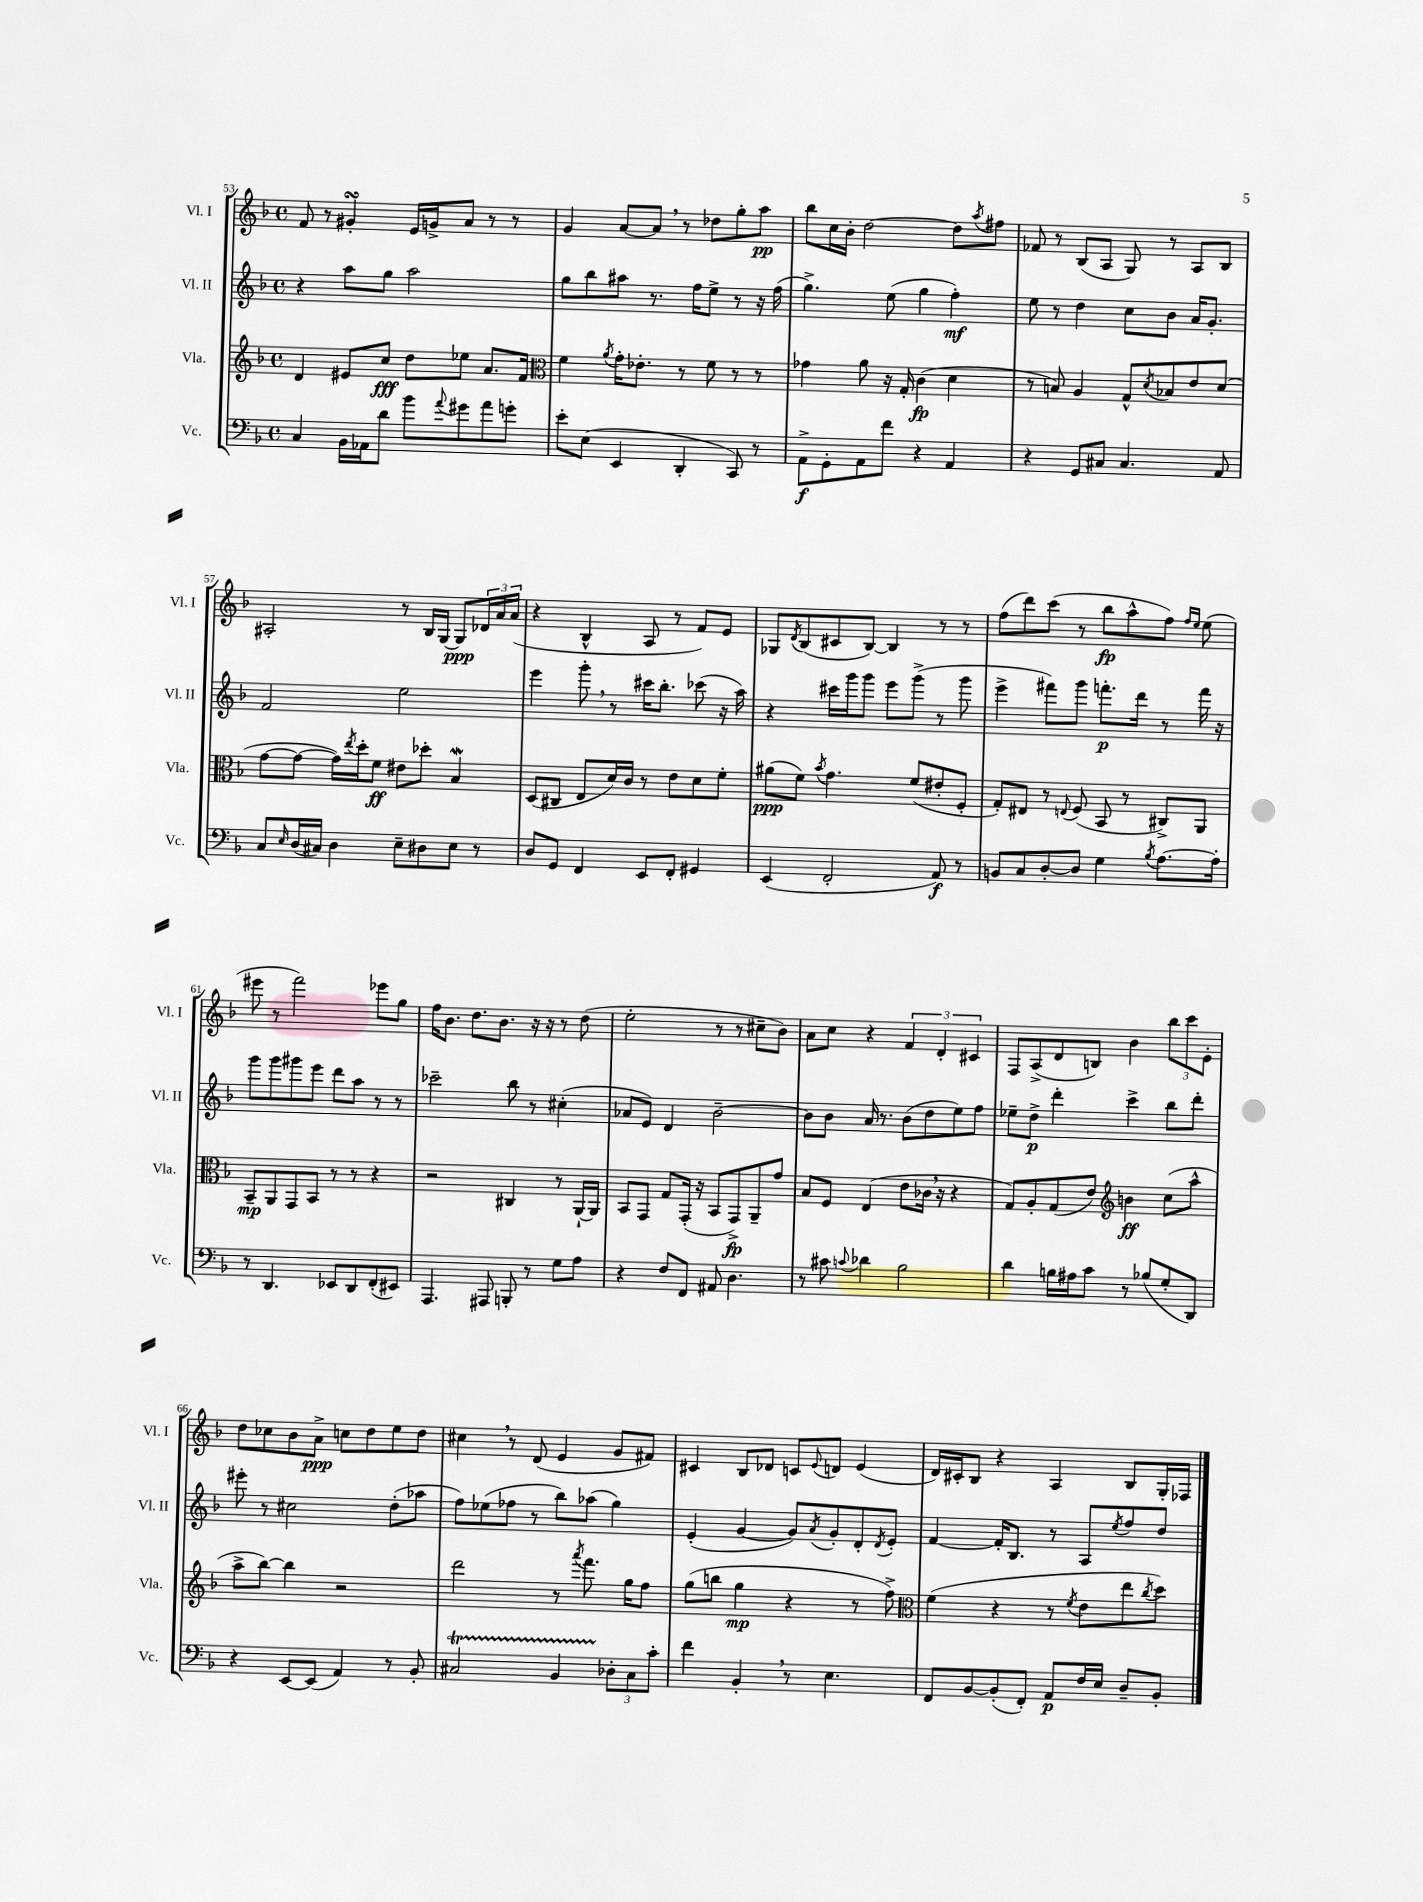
<<
\new StaffGroup <<
\new Staff = "s0" \with { instrumentName = "Vl. I" shortInstrumentName = "Vl. I" } {
    \clef treble \key f \major \defaultTimeSignature \time 4/4
    f'8 r8 gis'4-.\turn e'16 g'16-> a'8 r8 r8 |
    g'4 a'8~ a'8 \breathe r8 des''8 g''8-. a''8\pp |
    bes''8 c''16 bes'16-. d''2~ d''8 \acciaccatura { a''8 } fis''8 |
    fes'8 r8 bes8( a8 g8) r8 a8 bes8 |
    ais2-. r8 bes16 g16~ g8\ppp \tuplet 3/2 { des'16 a'16 a'16( } |
    r4 bes4-^ a8 r8 f'8) e'8 |
    ges8 \acciaccatura { d'8 } bes8( cis'8 bes8~) bes4 r8 r8 |
    f''8( d'''8) c'''8( r8 bes''8\fp a''8-^ f''8) \grace { f''16 e''16 } e''8( |
    eis'''8 r8 f'''2) ees'''8 g''8 |
    f''16 bes'8. d''8. bes'8. r16 r16 r8 d''8( |
    e''2-. r8 r8 cis''8-- bes'8) |
    a'8 c''8 r4 \tuplet 3/2 { f'4 d'4-. cis'4 } |
    f8 a8->( d'8 b8) bes'4 \tuplet 3/2 { bes''8 c'''8 e'8-. } |
    d''8 ces''8 bes'8 a'8->\ppp c''8 d''8 e''8 d''8 |
    cis''4 \breathe r8 d'8( e'4 g'8 fis'8) |
    cis'4 bes8 des'8 c'8 \appoggiatura { e'8 } d'8 e'4( |
    d'16) cis'16-. bes8 r4 a4 bes8 g16-. fes16 \bar "|." |
}
\new Staff = "s1" \with { instrumentName = "Vl. II" shortInstrumentName = "Vl. II" } {
    \clef treble \key f \major \defaultTimeSignature \time 4/4
    r4 a''8 g''8 a''2 |
    g''8 bes''8 ais''8 r8. f''16 e''8-> r8 r16 f''16( |
    g''4.->) e''8( g''4 f''4-.\mf) |
    e''8 r8 d''4 c''8 bes'8 a'16 g'8.-. |
    f'2 e''2 |
    e'''4 g'''8-. \breathe r8 cis'''16 bes''8.-. ces'''8( r16 a''16) |
    r4 cis'''16 g'''16 g'''8 e'''8 g'''8->( r8 g'''8 |
    e'''4-> fis'''8) g'''8 f'''8.-.\p d'''16 r8 f'''16 r16 |
    g'''8 g'''8 gis'''8 e'''8 d'''8 a''8 r8 r8 |
    ces'''2-- bes''8 r8 cis''4-.( |
    aes'8 e'8) d'4 bes'2~-- |
    bes'8 bes'8 a'16 r8. bes'8( d''8 e''8) f''8 |
    ees''8-- d''8->\p d'''4-. c'''4-> bes''8 d'''8-. |
    eis'''8-. r8 cis''2 d''8-.( aes''8 |
    f''8) ees''8( fes''8 r8 bes''8) aes''8( g''4) |
    e'4-.( g'4~ g'8) \acciaccatura { a'8 } g'8-. d'8-. \acciaccatura { d'8 } e'8-. |
    f'4~ f'16-. bes8. r8 a8 \acciaccatura { e''8 } f''8 d''8 \bar "|." |
}
\new Staff = "s2" \with { instrumentName = "Vla." shortInstrumentName = "Vla." } {
    \clef treble \key f \major \defaultTimeSignature \time 4/4
    d'4 eis'8 c''8\fff d''8 ees''8 a'8. f'16 |
    \clef alto f'4 \acciaccatura { a'8 } g'16-. ees'8.-. r8 f'8 r8 r8 |
    ges'4 a'8 r16 g16-. c'4\fp( d'4 |
    r8 b8) a4 g8-^ \acciaccatura { d'8 } bes8 e'8 d'8( |
    g'8~ g'8~ g'16) \acciaccatura { e''8 } d''16-. f'8\ff eis'8 des''8-. bes4\mordent |
    d8( cis8 e8 d'16) c'16 r8 e'8 d'8 f'8-. |
    ais'8\ppp( f'8) \acciaccatura { bes'8 } g'4. f'8( eis'8-. f8-. |
    g8-.) eis8 r8 \appoggiatura { e8 } f8( bes,8 r8 cis8->) a,8 |
    bes,8--\mp a,8 g,8 bes,8 r8 r8 r4 |
    r2 cis4 r8 a,16~-! a,16 |
    bes,8 g,8 g8 g,16-.( r16 bes,8 g,8->\fp) a,8-- g'8 |
    bes8 f8 e4( e'8 ces'16 \breathe r16 r4 |
    g8) a8-. g8( e'8) \clef treble b'4\ff c''8( a''8-^ |
    a''8-> bes''8~) bes''4 r2 |
    d'''2 r8 \acciaccatura { a'''8 } f'''8. g''16 f''8 |
    g''8( b''8 g''4\mp r4 r8 f''8->) |
    \clef alto f'4( r4 r8 \acciaccatura { f'8 } e'8 e''8 \acciaccatura { c''8 } d''8) \bar "|." |
}
\new Staff = "s3" \with { instrumentName = "Vc." shortInstrumentName = "Vc." } {
    \clef bass \key f \major \defaultTimeSignature \time 4/4
    c4 bes,16 aes,16 d'8 bes'8 \appoggiatura { a'8 } gis'8 a'8 g'8-. |
    e'8-. e8( e,4 d,4-. c,8) r8 |
    a,8->\f g,8-. a,8 f'8 r4 a,4 |
    r4 g,8 cis8 cis4. a,8 |
    c8 \grace { e16 } d16( cis16) d4 e8-- dis8 e8 r8 |
    d8 g,8 f,4 e,8 f,8-. gis,4 |
    e,4( f,2-. a,8\f) r8 |
    b,8 c8 d8~-. d8 g4 \acciaccatura { bes8 } a8.~ a16-. |
    r8 d,4. ees,8 d,8 f,8-.( eis,8) |
    a,,4. ais,,8 b,,8-. r8 g8 a8 |
    r4 f8 f,8 ais,8 d4. |
    r8 cis'8 \appoggiatura { c'8 } des'4 bes2 |
    d'4 b16 ais16 c'8 r8 bes8( g8-. d,8) |
    r4 e,8~ e,8( a,4) r8 bes,8-. |
    cis2\startTrillSpan bes,4 \tuplet 3/2 { des8-.\stopTrillSpan cis8 c'8-. } |
    f'4 bes,4-. \breathe r8 e4. |
    f,8 bes,8~ bes,8-.( f,8-.) a,8\p f16 e16 d8-- bes,8-. \bar "|." |
}
>>
>>
\layout { \context { \Score currentBarNumber = #53 } }
